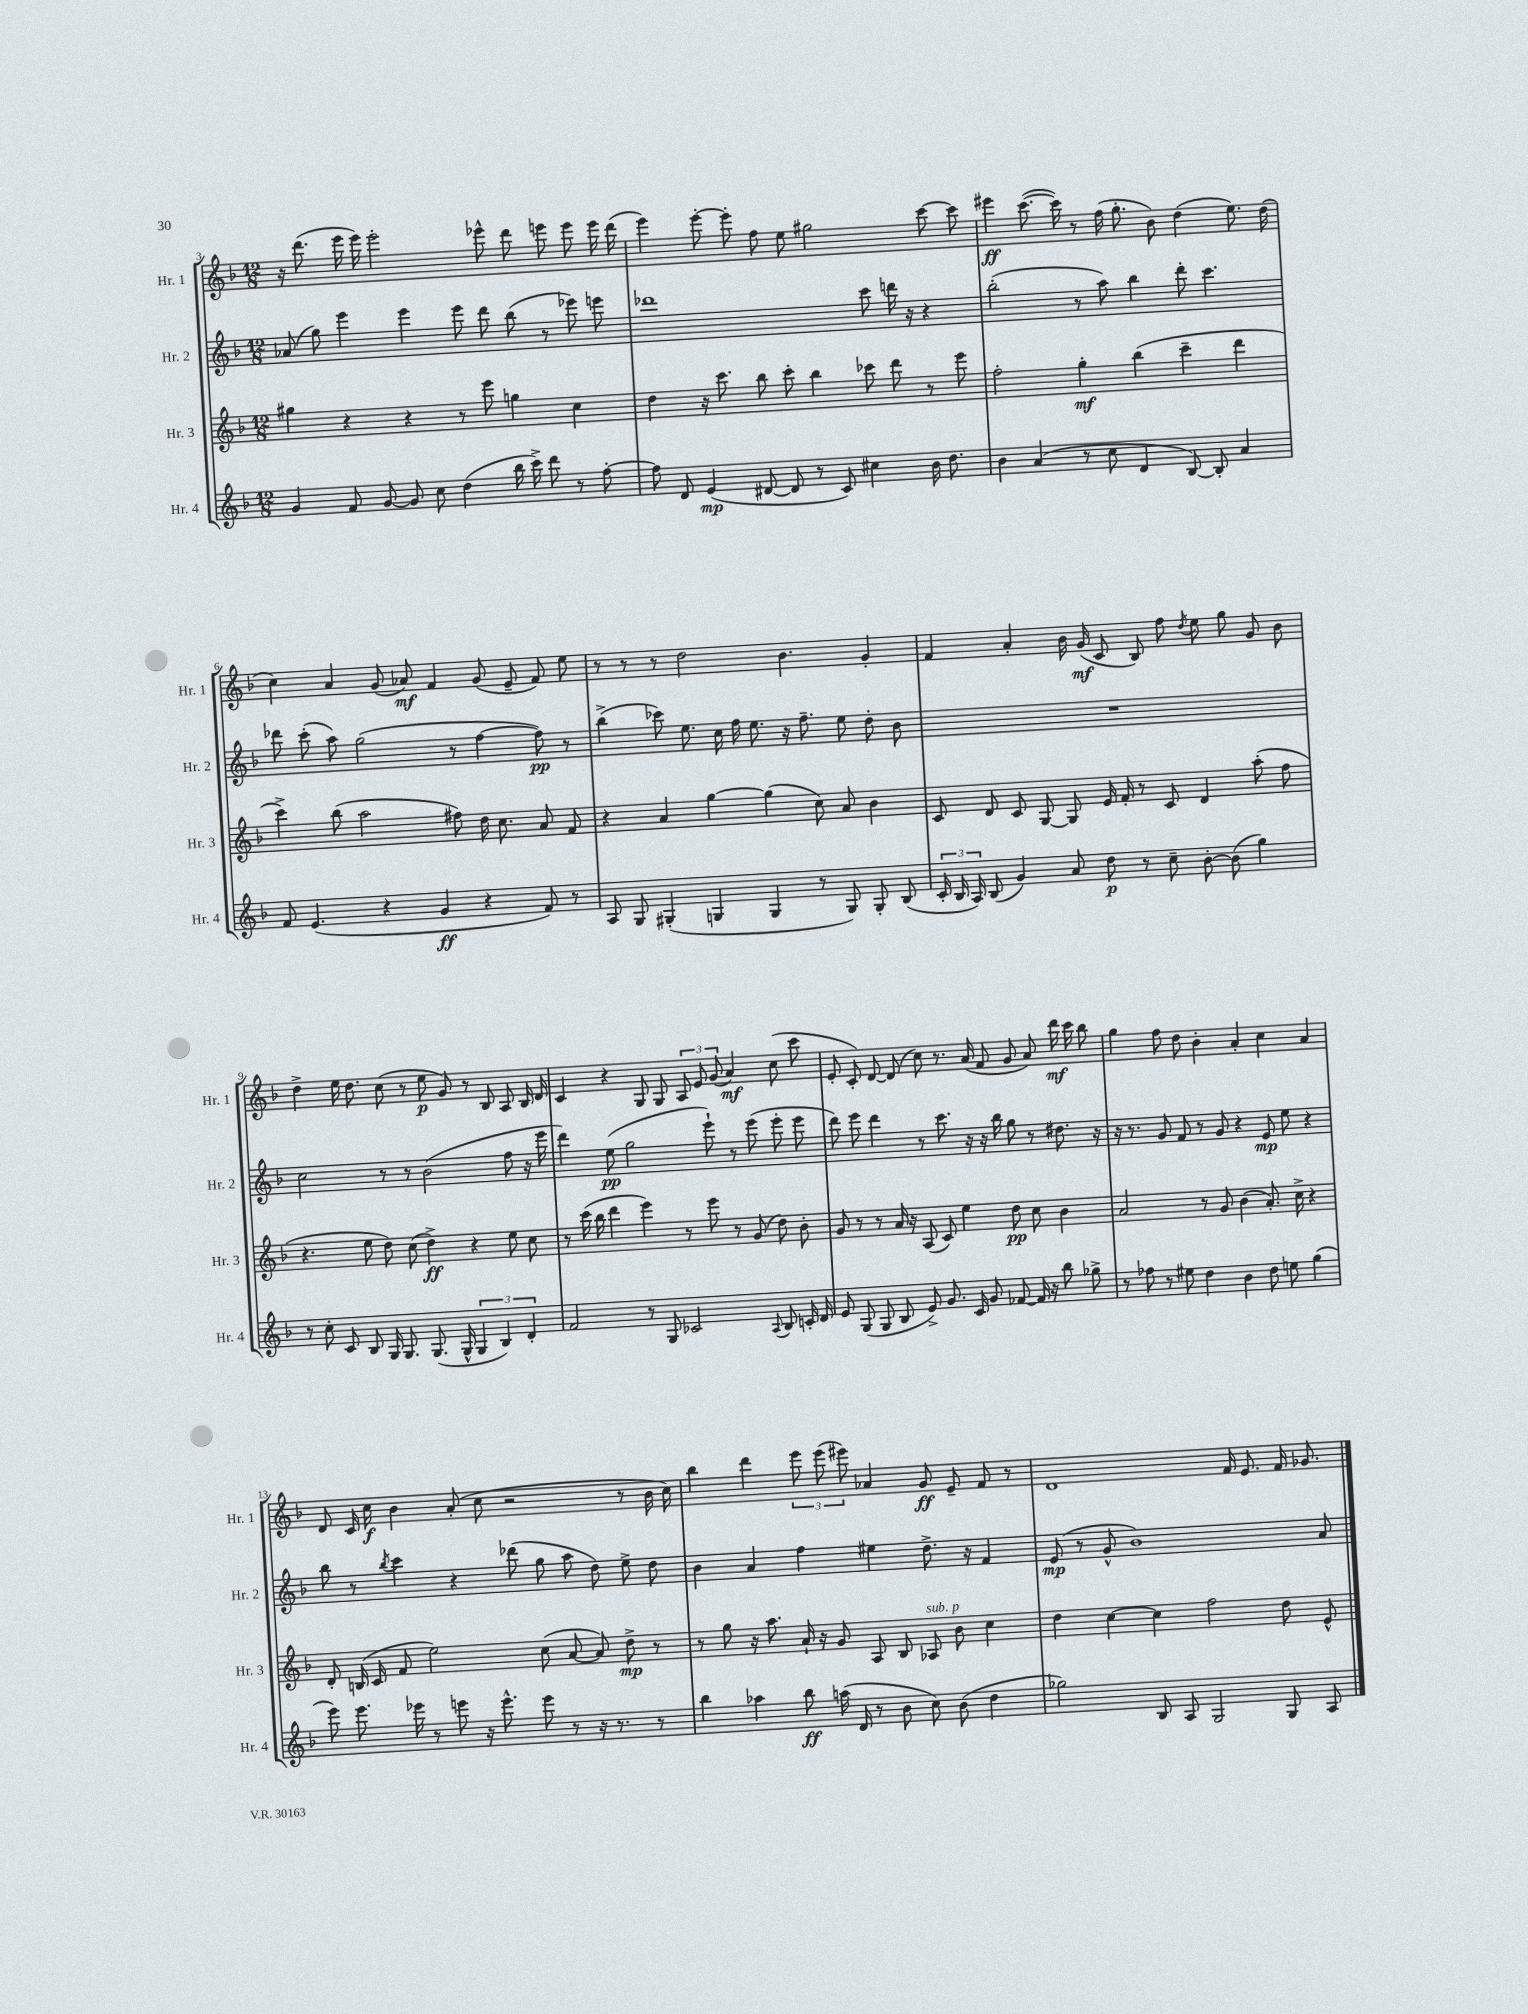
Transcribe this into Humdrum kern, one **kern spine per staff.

**kern	**kern	**kern	**kern
*staff4	*staff3	*staff2	*staff1
*clefG2	*clefG2	*clefG2	*clefG2
*k[b-]	*k[b-]	*k[b-]	*k[b-]
*M12/8	*M12/8	*M12/8	*M12/8
4g	4gg#	(8a-	16r
.	.	.	(8.ddd
.	.	8gg)	.
8f	4r	4eee	16eee
.	.	.	16eee)
[8g	.	.	2eee'
8g]	4r	4eee	.
8cc	.	.	.
(4dd	8r	8eee	.
.	8eee	8ddd	8eee-^^
16bb-	4gg	(8bb-	8ddd
16ccc^)	.	.	.
8ddd	.	8r	8eee
8r	4cc	8eee-)	8eee
[8ff'	.	8eee	16eee
.	.	.	(16ddd
=	=	=	=
8ff]	4dd	1ddd-	4eee)
8d	.	.	.
(4e	16r	.	[8eee'
.	8.ccc	.	.
.	.	.	8eee']
[8d#	8bb-	.	8ff
8d#]	8ccc'	.	8ee
8r	4bb-	.	2gg#
8c)	.	.	.
4cc#	8ccc-	8ccc	.
.	8ddd	16ddd	.
.	.	16r	.
16b-	8r	4r	[8ccc
8.dd	.	.	.
.	8eee	.	8ccc]
=	=	=	=
4b-	2ff'	(2bb-'	4eee#
(4a	.	.	([8.ccc
.	.	.	16ccc])
8r	4gg'	8r	8r
8cc	.	8aa)	(16ff
.	.	.	8.gg'
4d	(4bb-	4bb-	.
.	.	.	8b-)
[8B-)	4ccc~	8ddd'	(4dd
8B-']	.	4.ccc	.
4a	4ddd	.	8.ee)
.	.	.	(16dd
=	=	=	=
8f	4ccc^)	8ddd-	4cc)
(4.e	.	(8ccc'	.
.	(8bb-	8aa)	4a
.	2aa	(2gg	.
4r	.	.	(8g
.	.	.	8a-)
4g	.	.	4f
.	8ff#)	8r	.
4r	16dd	[4ff	(8g
.	8.cc	.	.
.	.	.	8e~
8f)	8a	8ff])	8f)
8r	8f	8r	8ee
=	=	=	=
8A	4r	(4bb-^	8r
8G	.	.	8r
(4G#'	4a	8ccc-)	8r
.	.	8.ee	2dd
4G	[4gg	.	.
.	.	16cc	.
.	.	16ff	.
.	.	8.ee	.
4G	(4gg]	.	.
.	.	16r	4.b-
.	.	8.ff~	.
8r	8cc)	.	.
8G)	8a	8ee	.
8G'	4b-	8dd'	4g'
(8B-	.	8b-	.
=	=	=	=
24c'	8c	1.r	4f
24B-	.	.	.
24A)	.	.	.
(8B-	8d	.	.
4g)	8c	.	4a'
.	[8G	.	.
8a	8G]	.	16b-
.	.	.	(16g
8dd	16e	.	8c
.	16f'	.	.
8r	8r	.	8B-)
8cc~	8c	.	8ff
.	.	.	8qdd
[8b-'	4d	.	8ee
(8b-]	.	.	8gg
4gg)	(8aa'	.	8g
.	8ff	.	8b-
=	=	=	=
8r	4.r	2cc	4dd^
8cc'	.	.	.
8c	.	.	16ee
.	.	.	8.dd
8B-	8ee	.	.
16G	8dd)	8r	(8cc
8.G	.	.	.
.	(8cc	8r	8r
(8.G	4dd^)	(2b-	8ee
.	.	.	8g)
16G^^	.	.	.
6G	4r	.	8r
.	.	.	8B-
6B-)	.	.	.
.	8ee	8ff	8A
6d'	.	.	.
.	8cc	16r	16B-
.	.	16eee	16d
=	=	=	=
2f	8r	4ddd)	4c
.	(16ccc	.	.
.	16bb-	.	.
.	4ddd	(8ee	4r
.	.	2gg	.
8r	4eee)	.	8G
8G	.	.	8G
2c-	8r	.	12A
.	.	.	12e
.	8eee	8eee`)	.
.	.	.	(12g
.	8r	8r	4a)
.	(8g	(8eee	.
8qqA	.	.	.
8B-	8dd)	8eee'	(8cc
16c'	8b-'	8eee	8ccc
16d	.	.	.
=	=	=	=
8e	8g	8ddd)	8e'
(8G	8r	8eee	8c')
8G	8r	4ddd	[8d
8B-	16a	.	(8d]
.	16r	.	.
8e^)	(8A	8r	8cc)
8.g	8c)	8.ccc	8.r
.	4ee	.	.
16c	.	16r	(16a
8g	.	16r	8f
.	.	16bb-	.
[8f-	8dd	8gg	8g
16f-]	8cc	8r	8a)
16r	.	.	.
8bb-	4b-	8.dd#	16ddd
.	.	.	16ccc
8gg-^	.	.	8bb-
.	.	16r	.
=	=	=	=
8r	2a	16r	4gg
.	.	8.r	.
8ff-	.	.	.
8r	.	8g	8ff
8ee#	.	8f	8dd
4dd	8r	8r	4b-'
.	8g	8g	.
4b-	(4b-	4r	4a'
8dd	8.a')	8e	4cc
8ee	.	8ee	.
.	16cc^	.	.
(4gg	4r	4r	4a
=	=	=	=
8eee)	8d'	8bb-	8d
8.eee	(16B	8r	16c
.	16c	.	16cc
.	.	8qbb-	.
.	8f	4ccc	4b-
16eee-	.	.	.
8r	2ee)	.	.
8eee	.	4r	(8a'
16r	.	.	8cc
8.eee^^	.	.	.
.	.	(8ddd-	2r
8eee	(8cc	8gg	.
8r	[8a	8aa	.
16r	8a])	8dd)	.
8.r	.	.	.
.	8dd^	8ee^	8r
8r	8r	8dd	16b-
.	.	.	16cc)
=	=	=	=
4bb-	8r	4b-	4bb-
.	8gg	.	.
4aa-	16r	4a	4ddd
.	8.aa	.	.
8bb-	16a`	4ff	12eee
.	16r	.	.
.	.	.	(12eee
(16aa	8g	.	.
.	.	.	12eee#)
16d	.	.	.
8r	8A	4ee#	4a-
8b-	8B-	.	.
8cc)	8A-	8.dd^	8g
(8b-	8b-	.	8e~
.	.	16r	.
4dd	4cc	4f	8f
.	.	.	8r
=	=	=	=
2gg-)	4dd	(8e	1d
.	.	8r	.
.	[4cc	8g^^	.
.	.	1b-)	.
8B-	4cc]	.	.
8A	.	.	.
2G	2ff	.	.
.	.	.	16f
.	.	.	8.e
8G	8dd	.	16f
.	.	.	8.g-
8A	8e^^	8a	.
==	==	==	==
*-	*-	*-	*-
